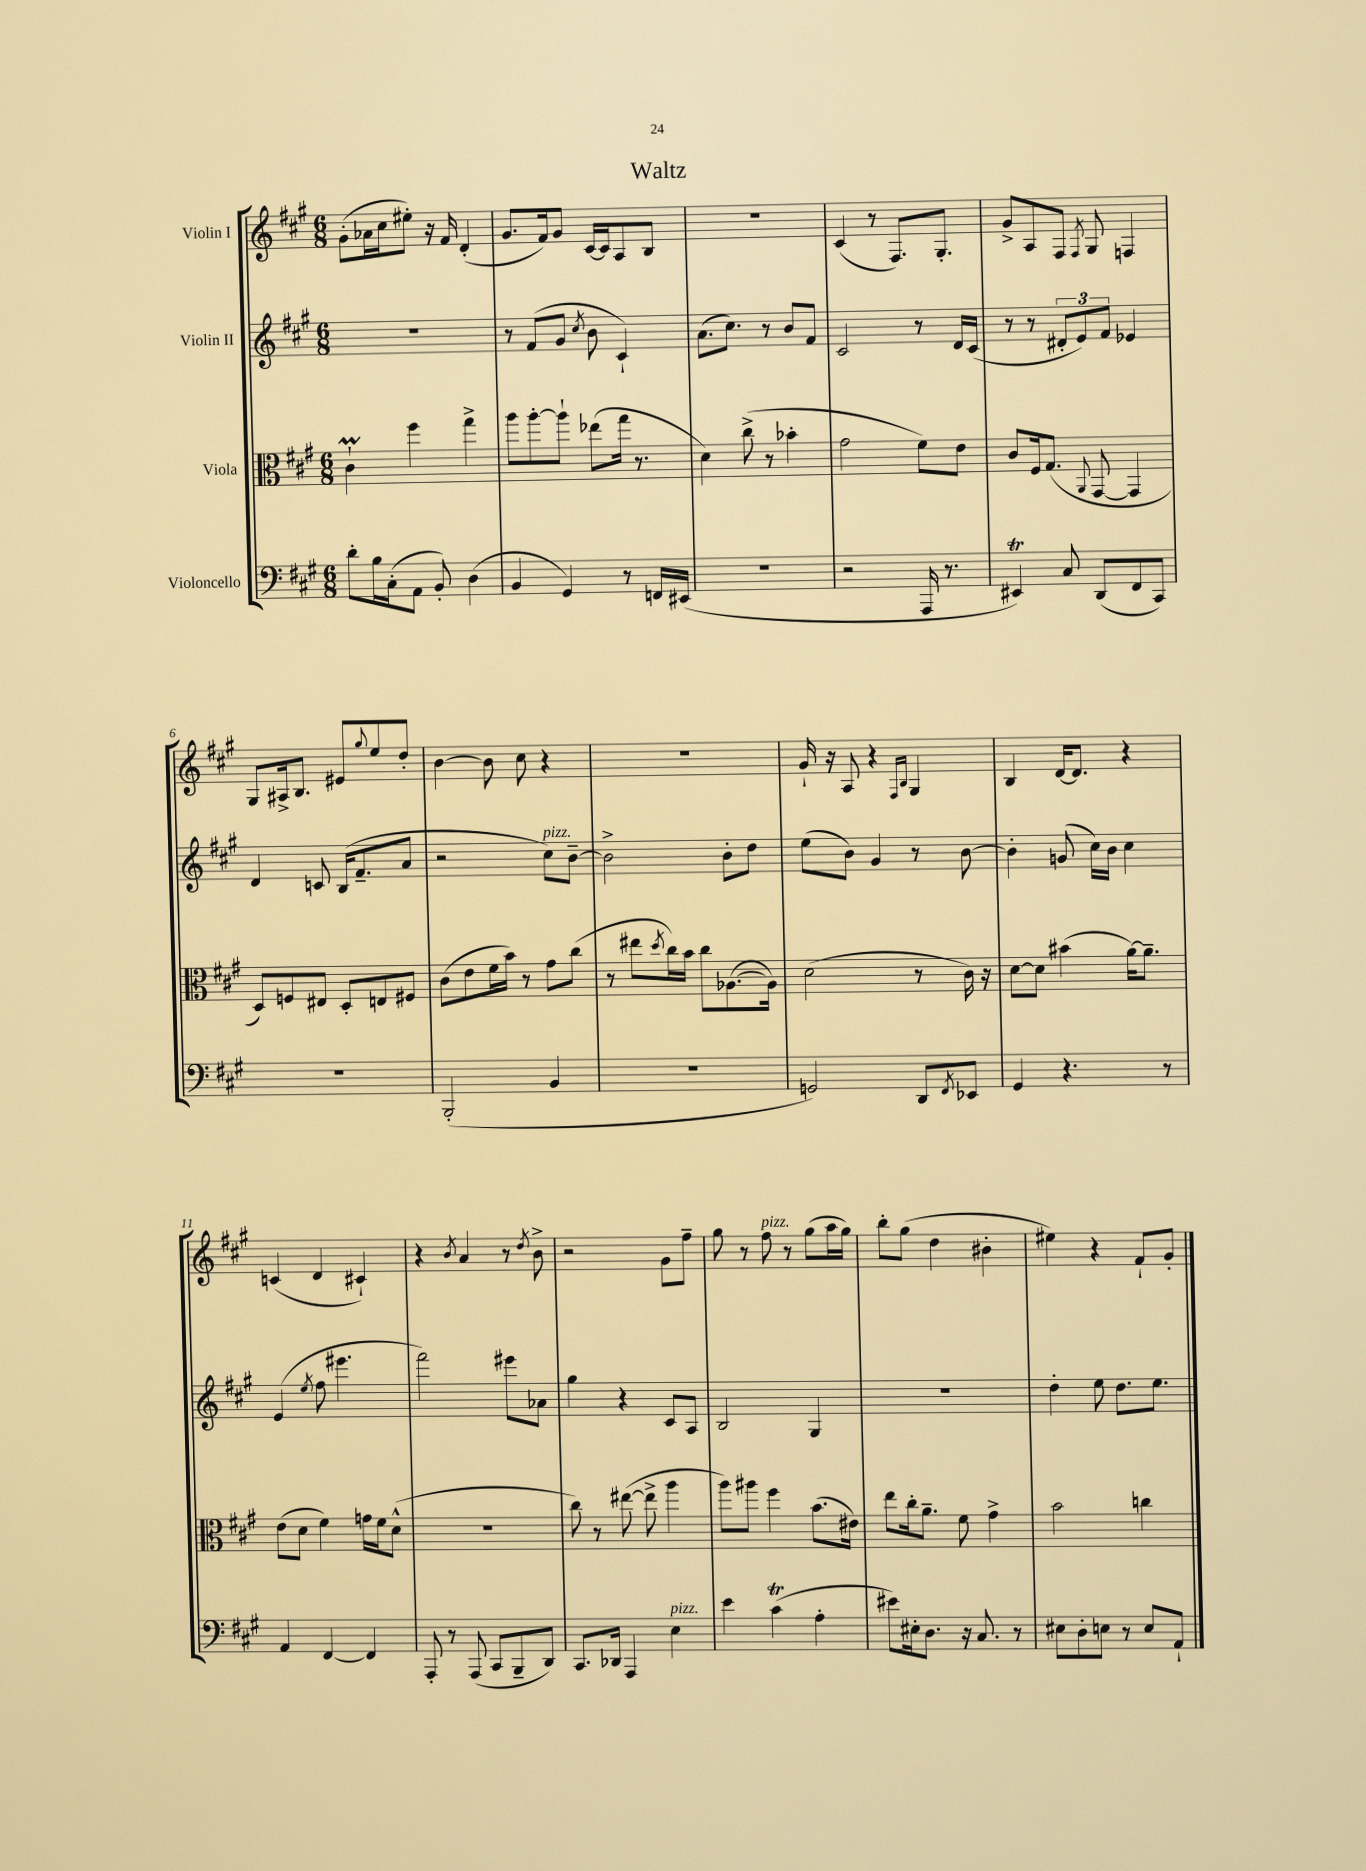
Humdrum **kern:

**kern	**kern	**kern	**kern
*part4	*part3	*part2	*part1
*staff4	*staff3	*staff2	*staff1
*I"Violoncello	*I"Viola	*I"Violin II	*I"Violin I
*clefF4	*clefC3	*clefG2	*clefG2
*k[f#c#g#]	*k[f#c#g#]	*k[f#c#g#]	*k[f#c#g#]
*M6/8	*M6/8	*M6/8	*M6/8
=1	=1	=1	=1
8d'\L	4c#m`\	2.r	(8g#'\L
16B\L	.	.	16a-X\L
(16C#'\J	.	.	16cc#\J
8AA\J	4ff#\	.	8ee#X'\J)
8BB'/)	.	.	16r
.	.	.	16f#/
(4D\	4gg#^\	.	(4d'/
=2	=2	=2	=2
4BB/	8aa\L	8r	8.g#/L
.	[8aa'\	(8f#/L	.
.	.	.	16f#/k)
4GG#/)	8aa`\J]	8g#/J	8g#/J
.	.	8qcc#/	.
.	(8ee-X\L	8b\	[16c#/LL
.	.	.	16c#/J]
8r	16gg#\Jk	4c#`/)	8A/
.	8.r	.	.
16FFn/LL	.	.	8B/J
(16EE#X/JJ	.	.	.
=3	=3	=3	=3
2.r	4d\)	(8.a\L	2.r
.	.	8.cc#\J)	.
.	(8cc#^\	.	.
.	8r	8r	.
.	4b-X'\	8b/L	.
.	.	8f#/J	.
=4	=4	=4	=4
2r	2g#\	2c#/	(4c#/
.	.	.	8r
.	.	.	8.F#/L)
16AAA/	8f#\L)	8r	.
8.r	.	.	8.G#'/J
.	8e\J	16d/LL	.
.	.	(16c#/JJ	.
=5	=5	=5	=5
4EE#Xt/)	8c#/L	8r	8g#^/L
.	16F#/k	8r	8A/
.	(8.G#/J	.	.
8C#/	.	12d#X'/L	8F#/J
.	.	12e/)	.
.	8qqAA/	.	8qF#/
(8DD/L	[8GG#/	.	8G#/
.	.	12f#/J	.
8FF#/	4GG#/]	4e-X/	4Fn/
8CC#/J)	.	.	.
!!LO:LB:g=z
=6	=6	=6	=6
2.r	8D/L)	4d/	8G#/L
.	8Fn/	.	16A#X^/k
.	.	.	8.B/J
.	8E#X/J	8cn/	.
.	8D'/L	(16B/KL	8e#X/L
.	.	8.f#~/	.
.	.	.	8qqgg#/
.	8En/	.	8ee/
.	8F#X/J	8a/J	8dd'/J
=7	=7	=7	=7
(2BBB'/	(8c#\L	2r	[4b\
.	8e\	.	.
.	16f#\L	.	8b\]
.	16b\JJ)	.	.
.	8r	.	8cc#\
!	!	!LO:TX:a:i:t=pizz.	!
4BB/	8g#\L	8cc#\L)	4r
.	(8cc#\J	[8b~\J	.
=8	=8	=8	=8
2.r	8r	2b^\]	2.r
.	8ee#X\L	.	.
.	8qdd/	.	.
.	16cc#\L)	.	.
.	16b\JJ	.	.
.	8cc#\L	.	.
.	([8.A-X\	8b'\L	.
.	.	8dd\J	.
.	16A-\Jk])	.	.
=9	=9	=9	=9
2GGn/)	(2d\	(8ee\L	16g#`/
.	.	.	16r
.	.	8b\J)	8A/
.	.	4g#/	4r
.	.	.	16qqF#/LL
.	.	.	16qqB/JJ
8DD/L	8r	8r	4G#/
8qFF#/	.	.	.
8EE-X/J	16c#\)	[8b\	.
.	16r	.	.
=10	=10	=10	=10
4GG#/	[8d\L	4b'\]	4B/
.	8d\J]	.	.
4.r	(4b#X\	(8gn/	[16d/KL
.	.	.	8.d/J]
.	.	16cc#\LL)	.
.	.	16b\JJ	.
.	[16a\KL)	4cc#\	4r
.	8.a~\J]	.	.
8r	.	.	.
!!LO:LB:g=z
=11	=11	=11	=11
4AA/	(8e\L	(4e/	(4cn/
.	8d\J	.	.
.	.	8qee/	.
[4FF#/	4f#\)	8ff#\	4d/
.	.	4.eee#X\	.
4FF#/]	16gn\LL	.	4c#X`/)
.	16f#\J	.	.
.	(8d^^\J	.	.
=12	=12	=12	=12
8AAA'/	2.r	2fff#\)	4r
8r	.	.	.
.	.	.	8qb/
(8AAA/	.	.	4a/
8CC#/L	.	.	.
8BBB~/	.	8eee#X\L	8r
.	.	.	8qdd/
8DD/J)	.	8a-X\J	8b^\
=13	=13	=13	=13
8.CC#/L	8cc#\)	4gg#\	2r
.	8r	.	.
16DD-X/Jk	.	.	.
4AAA/	([8ee#X\	4r	.
.	8ee#^\]	.	.
!LO:TX:a:i:t=pizz.	!	!	!
4E\	4aa\	8c#/L	8g#\L
.	.	8A/J	8ff#~\J
=14	=14	=14	=14
4e\	8aa\L)	2B/	8gg#\
.	8aa#X\J	.	8r
!	!	!	!LO:TX:a:i:t=pizz.
(4c#t\	4ff#\	.	8ff#\
.	.	.	8r
4A'\	(8.b\L	4G#/	(8gg#\L
.	.	.	16aa\L
.	16e#X\Jk)	.	16gg#\JJ)
=15	=15	=15	=15
8e#X\L)	8ee\L	2.r	8bb'\L
16E#X'\k	16cc#'\k	.	(8gg#\J
8.D\J	8.a~\J	.	.
.	.	.	4dd\
16r	8f#\	.	.
8.C#/	.	.	.
.	4g#^\	.	4b#X'\
8r	.	.	.
=16	=16	=16	=16
8E#X\L	2b\	4dd'\	4ee#X\)
8D'\	.	.	.
8En\J	.	8ee\	4r
8r	.	8.dd\L	.
8E/L	4ccn\	.	8f#`/L
.	.	8.ee\J	.
8AA`/J	.	.	8g#'/J
==	==	==	==
*-	*-	*-	*-
